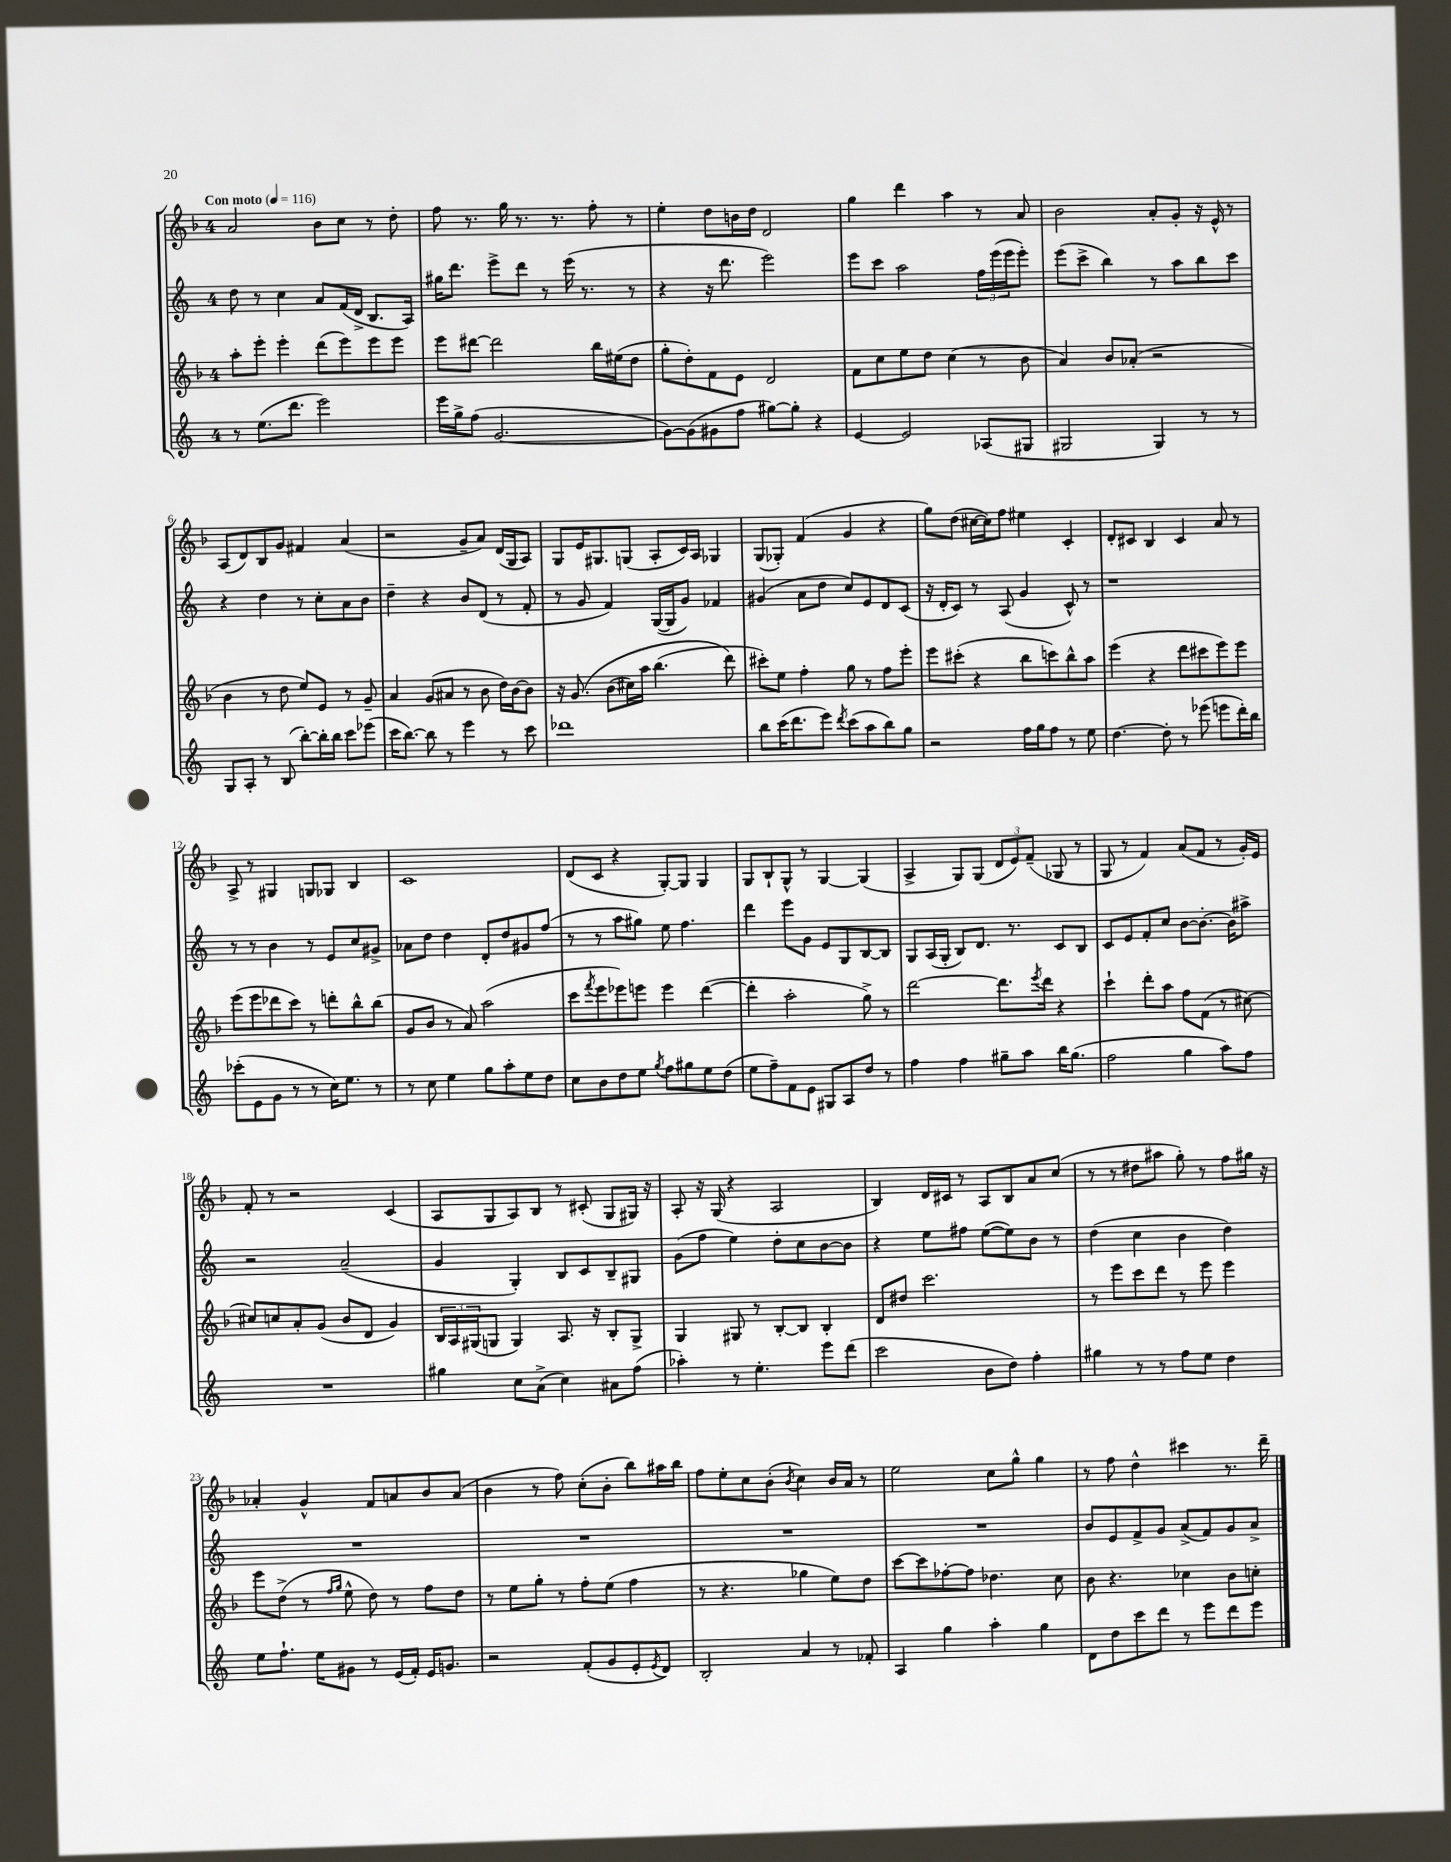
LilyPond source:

<<
\new StaffGroup <<
\new Staff = "s0" {
    \clef treble \key f \major \once \override Staff.TimeSignature.style = #'single-digit \time 4/4 \tempo "Con moto" 4 = 116
    a'2 bes'8 c''8 r8 d''8-. |
    f''8 r8. g''16 r8. r8. f''8-. r8 |
    e''4-. d''8 b'16 d''16 d'2 |
    g''4 d'''4 a''4 r8 a'8 |
    bes'2 a'8-. g'8-. r16 e'16-^ r8 |
    a8( d'8) bes8 g'8 fis'4 a'4( |
    r2 g'8-- a'8) d'16( g16 a8) |
    g8 e'16 gis8. g8( a8-. c'16) a16 ges4 |
    g8( ges8-.) f'4( g'4 r4 |
    g''8) d''8( cis''16~ cis''16) f''8 eis''4 c'4-. |
    d'8-. cis'8 bes4 cis'4 a'8 r8 |
    a8-> r8 gis4 g8 ges8 bes4 |
    c'1 |
    d'8( c'8 r4 g8~-.) g8 g4 |
    g8 bes8-! g8-^ r8 g4~ g4( |
    a4-> g8) g8( \tuplet 3/2 { d'8 e'8) f'8--( } ges8 r8 |
    g8 r8 f'4) a'8( f'8 r8 g'16-.) e'16 |
    f'8-. r8 r2 c'4( |
    a8 g8 a8) bes8 r8 cis'8-.( g8 gis16) r16 |
    a8-. r16 g16( r4 a2 |
    bes4) d'16 cis'16 r8 a8 bes8 a'8 c''8( |
    r8 r8 dis''8 ais''8 g''8-.) r8 f''8 gis''16 r16 |
    aes'4-. g'4-^ f'8 a'8 bes'8 a'8( |
    bes'4 r8 f''8) c''8-.( bes'8-. bes''8) ais''16 bes''16 |
    f''8 e''8-. c''8 bes'8-.( \acciaccatura { bes'8 } c''4) bes'16 a'16 r8 |
    e''2 c''8 g''8-^ g''4 |
    r8 f''8 d''4-^ cis'''4 r8. d'''16-- \bar "|." |
}
\new Staff = "s1" {
    \clef treble \key c \major \once \override Staff.TimeSignature.style = #'single-digit \time 4/4
    d''8 r8 c''4 a'8 f'16( d'16-> b8. a16) |
    gis''16 d'''8. e'''8-> d'''8 r8 e'''16( r8. r8 |
    r4 r16 d'''8. e'''2) |
    e'''8 c'''8 a''2 \tuplet 3/2 { f''16 e'''16( e'''16 } e'''8-.) |
    e'''8( c'''8-> b''4) r8 a''8 b''8 c'''8 |
    r4 d''4 r8 c''8-. a'8 b'8 |
    d''4-- r4 b'8 d'8( r8 f'8-. |
    r8 g'8 f'4) g16~( g16 g'8) fes'4 |
    gis'4( a'8 d''8 c''8) e'8 d'8 c'8( |
    r16 d'16-. c'8) r8 a8( g'4 c'8-^) r8 |
    r1 |
    r8 r8 b'4 r8 e'8 c''8 gis'8-> |
    aes'8 d''8 d''4 d'8-. d''8 gis'8 f''8( |
    r8 r8 a''8 gis''8) e''8 f''4. |
    d'''4 e'''8 g'8 e'8 g8 b8~ b8 |
    g8 a16( g16-. b8) d'8. r8. c'8 b8 |
    c'8 e'8 f'8-. c''8 b'8~ b'8.~-. b'16 ais''8-> |
    r2 a'2--( |
    g'4 g4-.) b8 c'8 b8-- gis8 |
    g'8( f''8 e''4) d''8-. c''8 b'8~ b'8 |
    r4 e''8 fis''8 e''8~( e''8) b'8 r8 |
    d''4( c''4 b'4 d''4) |
    R1 |
    R1 |
    R1 |
    R1 |
    b'8 e'8 f'8-> g'8 a'8->( f'8) g'8 a'8-> \bar "|." |
}
\new Staff = "s2" {
    \clef treble \key f \major \once \override Staff.TimeSignature.style = #'single-digit \time 4/4
    a''8-. e'''8-. e'''4-. d'''8( e'''8) e'''8 e'''8 |
    e'''8 dis'''8~ dis'''2 bes''16 eis''16( d''8 |
    g''8-. d''8-.) f'8 e'8 d'2 |
    f'8 c''8 e''8 d''8 c''4( r8 bes'8 |
    a'4) bes'8 aes'8-.( r2 |
    bes'4 r8 d''8 e''8) e'8 r8 g'8-- |
    a'4 g'8( ais'8 r8 bes'8 d''16) bes'16~ bes'8 |
    r16 g'8.\( bes'8( cis''16) a''16 bes''4.( d'''8\) |
    cis'''8-.) e''8 f''4-. g''8 r8 f''8 e'''8-. |
    e'''8 cis'''8-.( r4 bes''8 c'''8) bes''8-^ a''8 |
    e'''4( r4 d'''8 cis'''8 e'''8) e'''8 |
    e'''8( e'''8 des'''8 c'''8) r8 d'''8-. bes''8-^ bes''8( |
    g'8 bes'8 r8 a'8) a''2( |
    c'''8 \acciaccatura { f'''8 } e'''8 ees'''8) e'''8 e'''4 d'''4~( |
    d'''4-. a''2-. g''8->) r8 |
    d'''2~ d'''8. \acciaccatura { e'''8 } d'''16 r4 |
    c'''4-! d'''8-. a''8 f''8 f'8( r8 cis''8~) |
    cis''8 c''8 a'8-. g'8( bes'8 d'8 g'4) |
    \tuplet 3/2 { bes16 a16 gis16( } g8 g4) a8. r16 bes8-. g8-> |
    g4 gis8 r8 bes8~-. bes8 bes4-. |
    d'8 dis''8 c'''2. |
    r8 e'''8 c'''8 d'''8 r8 e'''8 e'''4 |
    e'''8 d''8->( r8 \grace { f''16 g''16 } e''8-^ d''8) r8 f''8 d''8 |
    r8 e''8 g''8-. r8 f''8-. e''8( f''4 |
    r8 r4. ges''4 e''8) d''8 |
    c'''8~ c'''8 fes''8~-. fes''8 des''4. c''8 |
    bes'8 r4. ces''4 bes'8 c''8-. \bar "|." |
}
\new Staff = "s3" {
    \clef treble \key c \major \once \override Staff.TimeSignature.style = #'single-digit \time 4/4
    r8 e''8.( d'''8. e'''2) |
    e'''16 g''16-> f''8( g'2.~ |
    g'8~) g'8( gis'8 f''8 gis''8~) gis''8-. r4 |
    e'4~ e'2 aes8( gis8 |
    gis2 gis4) r8 r8 |
    g8 a8-. r8 b8( b''8~-.) b''16-. b''16 c'''8 ees'''8( |
    c'''16 b''8.~) b''8 r8 e'''4 r8 c'''8 |
    des'''1 |
    b''8 c'''16( d'''8. e'''8) \acciaccatura { d'''8 } c'''8( a''8 b''8) g''8 |
    r2 f''16 g''16 f''8 r8 e''8 |
    d''4.~ d''8-. r8 ees'''8( e'''8 d'''16-.) b''16 |
    ces'''8-.( e'8 g'8 r8 r8 c''16) e''8. r8 |
    r8 c''8 e''4 g''8 a''8-. e''8 d''8 |
    c''8 b'8 d''8 e''8 \acciaccatura { g''8 } f''8 gis''8 e''8 d''8( |
    e''8 f''8--) f'8 e'8 gis8 a8 d''8 r8 |
    f''4 f''4 gis''8-- a''8 b''16 gis''8.( |
    f''2 g''4 a''8) f''8 |
    R1 |
    gis''4 c''8 a'8->( c''4) ais'8 f''8( |
    aes''4-.) r8 e''4.-. e'''8 d'''8( |
    c'''2 b'8 d''8) f''4-. |
    gis''4 r8 r8 f''8 e''8 d''4 |
    e''8 f''8.-! e''16 gis'8 r8 e'16( f'16-.) e'16 g'8. |
    r2 f'8-.( g'8 e'8-. \acciaccatura { e'8 } d'8) |
    b2-. a'4 r8 fes'8-. |
    a4 g''4 a''4-. g''4 |
    d'8 d''8 c'''8 d'''8 r8 e'''8 d'''8 e'''8 \bar "|." |
}
>>
>>
